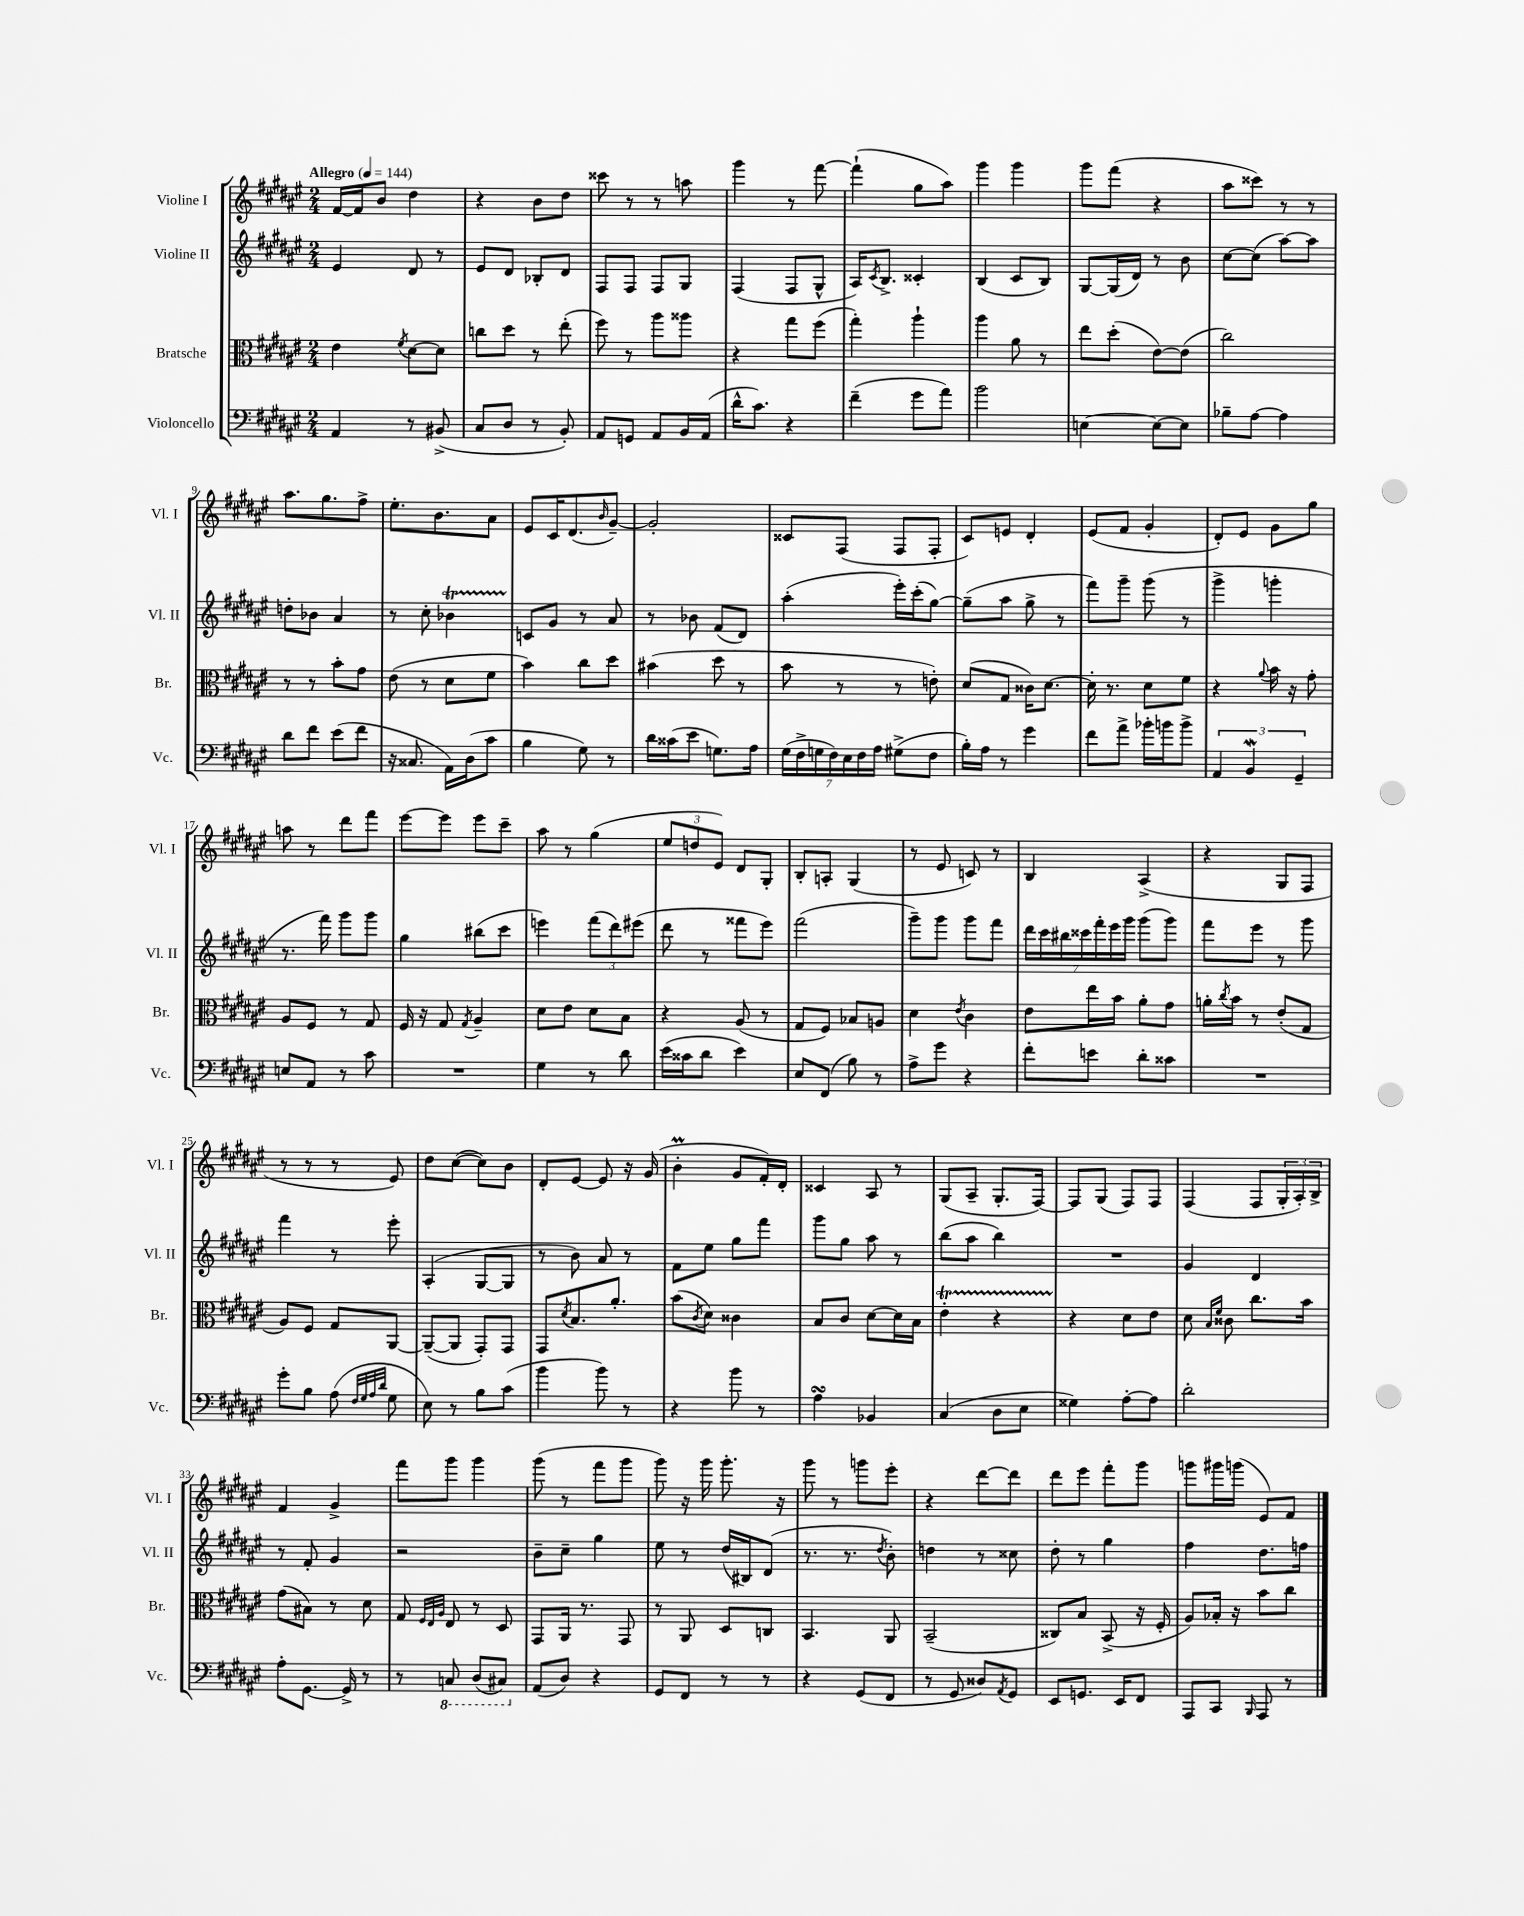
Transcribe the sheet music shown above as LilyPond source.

<<
\new StaffGroup <<
\new Staff = "s0" \with { instrumentName = "Violine I" shortInstrumentName = "Vl. I" } {
    \clef treble \key fis \major \numericTimeSignature \time 2/4 \tempo "Allegro" 4 = 144
    fis'16~ fis'16 b'8 dis''4 |
    r4 b'8 dis''8 |
    cisis'''8 r8 r8 a''8 |
    gis'''4 r8 fis'''8~ |
    fis'''4-!( gis''8 ais''8) |
    gis'''4 gis'''4 |
    gis'''8 fis'''8( r4 |
    ais''8 cisis'''8) r8 r8 |
    ais''8. gis''8. fis''8-> |
    eis''8.-. b'8. ais'8 |
    eis'8 cis'16 dis'8.( \grace { b'16 } gis'8~--) |
    gis'2-. |
    cisis'8 fis8( fis8 fis8-. |
    cis'8) e'8 dis'4-. |
    eis'8( fis'8 gis'4-. |
    dis'8-.) eis'8 gis'8 gis''8 |
    a''8 r8 dis'''8 fis'''8 |
    eis'''8~ eis'''8 eis'''8 cis'''8-- |
    ais''8 r8 gis''4( |
    \tuplet 3/2 { eis''8 d''8 eis'8) } dis'8 gis8-. |
    b8-. a8-. gis4( |
    r8 eis'8 c'8) r8 |
    b4 ais4->( |
    r4 gis8 fis8 |
    r8 r8 r8 eis'8) |
    dis''8 cis''8~( cis''8) b'8 |
    dis'8-. eis'8~ eis'8 r16 gis'16( |
    b'4-.\prall gis'8 fis'16-.) dis'16-. |
    cisis'4 ais8 r8 |
    gis8( ais8-- gis8.-. fis16~) |
    fis8 gis8( fis8) fis8 |
    fis4( fis8 \tuplet 3/2 { gis16-. ais16-.) b16-> } |
    fis'4 gis'4-> |
    fis'''8 gis'''8 gis'''4 |
    gis'''8( r8 fis'''8 gis'''8 |
    gis'''8) r16 gis'''16 gis'''8.-. r16 |
    gis'''8 r8 g'''8 eis'''8-. |
    r4 dis'''8~ dis'''8 |
    dis'''8 eis'''8 fis'''8-. gis'''8 |
    g'''8 gis'''16 g'''16( eis'8) fis'8 \bar "|." |
}
\new Staff = "s1" \with { instrumentName = "Violine II" shortInstrumentName = "Vl. II" } {
    \clef treble \key fis \major \numericTimeSignature \time 2/4
    eis'4 dis'8 r8 |
    eis'8 dis'8 bes8-. dis'8 |
    fis8 fis8 fis8 gis8 |
    fis4( fis8 gis8-^ |
    ais16) \acciaccatura { cis'8 } b8.-> cisis'4-. |
    b4( cis'8 b8) |
    gis8~ gis16( dis'16) r8 b'8 |
    cis''8~ cis''8( ais''8~) ais''8 |
    d''8-. bes'8 ais'4 |
    r8 cis''8-. bes'4\startTrillSpan |
    c'8\stopTrillSpan gis'8 r8 ais'8 |
    r8 bes'8 fis'8( dis'8) |
    ais''4-.( eis'''16-.) cis'''16-.( gis''8~) |
    gis''8--( ais''8 gis''8-> r8 |
    fis'''8) gis'''8-- gis'''8( r8 |
    gis'''4-> g'''4-. |
    r8. fis'''16) gis'''8 gis'''8 |
    gis''4 bis''8( cis'''8 |
    e'''4) \tuplet 3/2 { fis'''8( dis'''8) eis'''8( } |
    dis'''8 r8 fisis'''8 eis'''8) |
    fis'''2( |
    gis'''8--) gis'''8 gis'''8 fis'''8 |
    \tuplet 7/4 { dis'''16 cis'''16 bis''16 cisis'''16 fis'''16-. eis'''16 gis'''16 } gis'''8( gis'''8) |
    fis'''8 eis'''8 r8 gis'''8 |
    fis'''4 r8 eis'''8-. |
    ais4-.( gis8~ gis8 |
    r8 b'8) ais'8 r8 |
    fis'8 eis''8 gis''8 fis'''8 |
    gis'''8 gis''8 ais''8 r8 |
    b''8( ais''8 b''4) |
    R2 |
    gis'4 dis'4 |
    r8 fis'8-. gis'4 |
    r2 |
    b'8-- cis''8-- gis''4 |
    eis''8 r8 dis''16( bis16) dis'8( |
    r8. r8. \acciaccatura { dis''8 } b'8-.) |
    d''4 r8 cisis''8 |
    dis''8-. r8 gis''4 |
    fis''4 dis''8. f''16 \bar "|." |
}
\new Staff = "s2" \with { instrumentName = "Bratsche" shortInstrumentName = "Br." } {
    \clef alto \key fis \major \numericTimeSignature \time 2/4
    eis'4 \acciaccatura { fis'8 } dis'8~ dis'8 |
    c''8 dis''8 r8 eis''8-.( |
    fis''8) r8 ais''8 aisis''8 |
    r4 gis''8 fis''8( |
    gis''4-.) ais''4-! |
    ais''4 ais'8 r8 |
    eis''8 dis''8-.( eis'8~) eis'8( |
    cis''2) |
    r8 r8 b'8-. gis'8 |
    eis'8( r8 dis'8 fis'8 |
    b'4) cis''8 dis''8 |
    bis'4( dis''8 r8 |
    b'8 r8 r8 e'8-.) |
    dis'8( gis8 cisis'16) dis'8.~ |
    dis'16-. r8. dis'8 fis'8 |
    r4 \appoggiatura { ais'8 } b'16 r16 gis'8-. |
    ais8 fis8 r8 gis8 |
    fis16 r16 gis8 \acciaccatura { gis8 } ais4-- |
    dis'8 eis'8 dis'8 b8 |
    r4 ais8( r8 |
    gis8 fis8) bes8 a8 |
    dis'4 \acciaccatura { eis'8 } cis'4 |
    eis'8 eis''16 b'16 ais'8-. gis'8 |
    a'16-. \acciaccatura { cis''8 } b'16 r8 eis'8-.( gis8 |
    ais8) fis8 gis8 ais,8~ |
    ais,8~--( ais,8 gis,8-.) gis,8 |
    gis,8 \acciaccatura { dis'8 } b8. ais'8.-. |
    b'8( \acciaccatura { cis'8 } dis'8) cisis'4 |
    b8 cis'8 dis'8~ dis'16 b16 |
    eis'4-.\startTrillSpan r4 |
    r4\stopTrillSpan dis'8 eis'8 |
    dis'8 \grace { b16 fis'16 } cisis'8 cis''8. b'16 |
    gis'8( bis8) r8 dis'8 |
    gis8 \grace { fis32 eis32 ais32 } eis8 r8 dis8 |
    gis,8 ais,16 r8. gis,8 |
    r8 ais,8 dis8 c8 |
    b,4. ais,8 |
    b,2--( |
    cisis8) b8 b,8->( r16 fis16-. |
    ais8) bes16-. r16 b'8 cis''8 \bar "|." |
}
\new Staff = "s3" \with { instrumentName = "Violoncello" shortInstrumentName = "Vc." } {
    \clef bass \key fis \major \numericTimeSignature \time 2/4
    ais,4 r8 bis,8->( |
    cis8 dis8 r8 b,8-.) |
    ais,8 g,8 ais,8 b,16 ais,16( |
    dis'16-^ cis'8.) r4 |
    fis'4--( gis'8 ais'8) |
    b'2 |
    e4~ e8~ e8 |
    bes8-- ais8~ ais4 |
    dis'8 fis'8 eis'8( fis'8 |
    r16 cisis8. ais,16) dis16( cis'8 |
    b4 gis8) r8 |
    dis'16 cisis'16( eis'8 g8.) ais16 |
    \tuplet 7/4 { gis16( fis16-> g16 fis16) eis16 fis16 ais16 } gis8->( fis8 |
    b16-.) ais16 r8 gis'4 |
    fis'8 ais'8-> bes'16-. b'16 b'8-> |
    \tuplet 3/2 { ais,4 b,4\mordent gis,4-- } |
    e8 ais,8 r8 cis'8 |
    R2 |
    gis4 r8 dis'8 |
    eis'16( cisis'16 dis'8 eis'4) |
    eis8 fis,8( b8) r8 |
    ais8-> gis'8 r4 |
    fis'8-. e'8 dis'8-. cisis'8 |
    R2 |
    gis'8-. b8 ais8( \grace { fis32 gis32 ais32 dis'32 } gis8 |
    eis8) r8 b8 cis'8( |
    b'4 b'8) r8 |
    r4 b'8 r8 |
    ais4\turn bes,4 |
    cis4( dis8 eis8 |
    gisis4) ais8~-. ais8 |
    dis'2-. |
    ais8-. gis,8.~ gis,16-> r8 |
    r8 \ottava #-1 c,8 dis,8( cis,8) \ottava #0 |
    ais,8( dis8) r4 |
    gis,8 fis,8 r8 r8 |
    r4 gis,8( fis,8 |
    r8 gis,8 disis8) \acciaccatura { ais,8 } gis,8 |
    eis,8 g,8. eis,16 fis,8 |
    ais,,8 cis,8 \grace { b,,16 } ais,,8 r8 \bar "|." |
}
>>
>>
